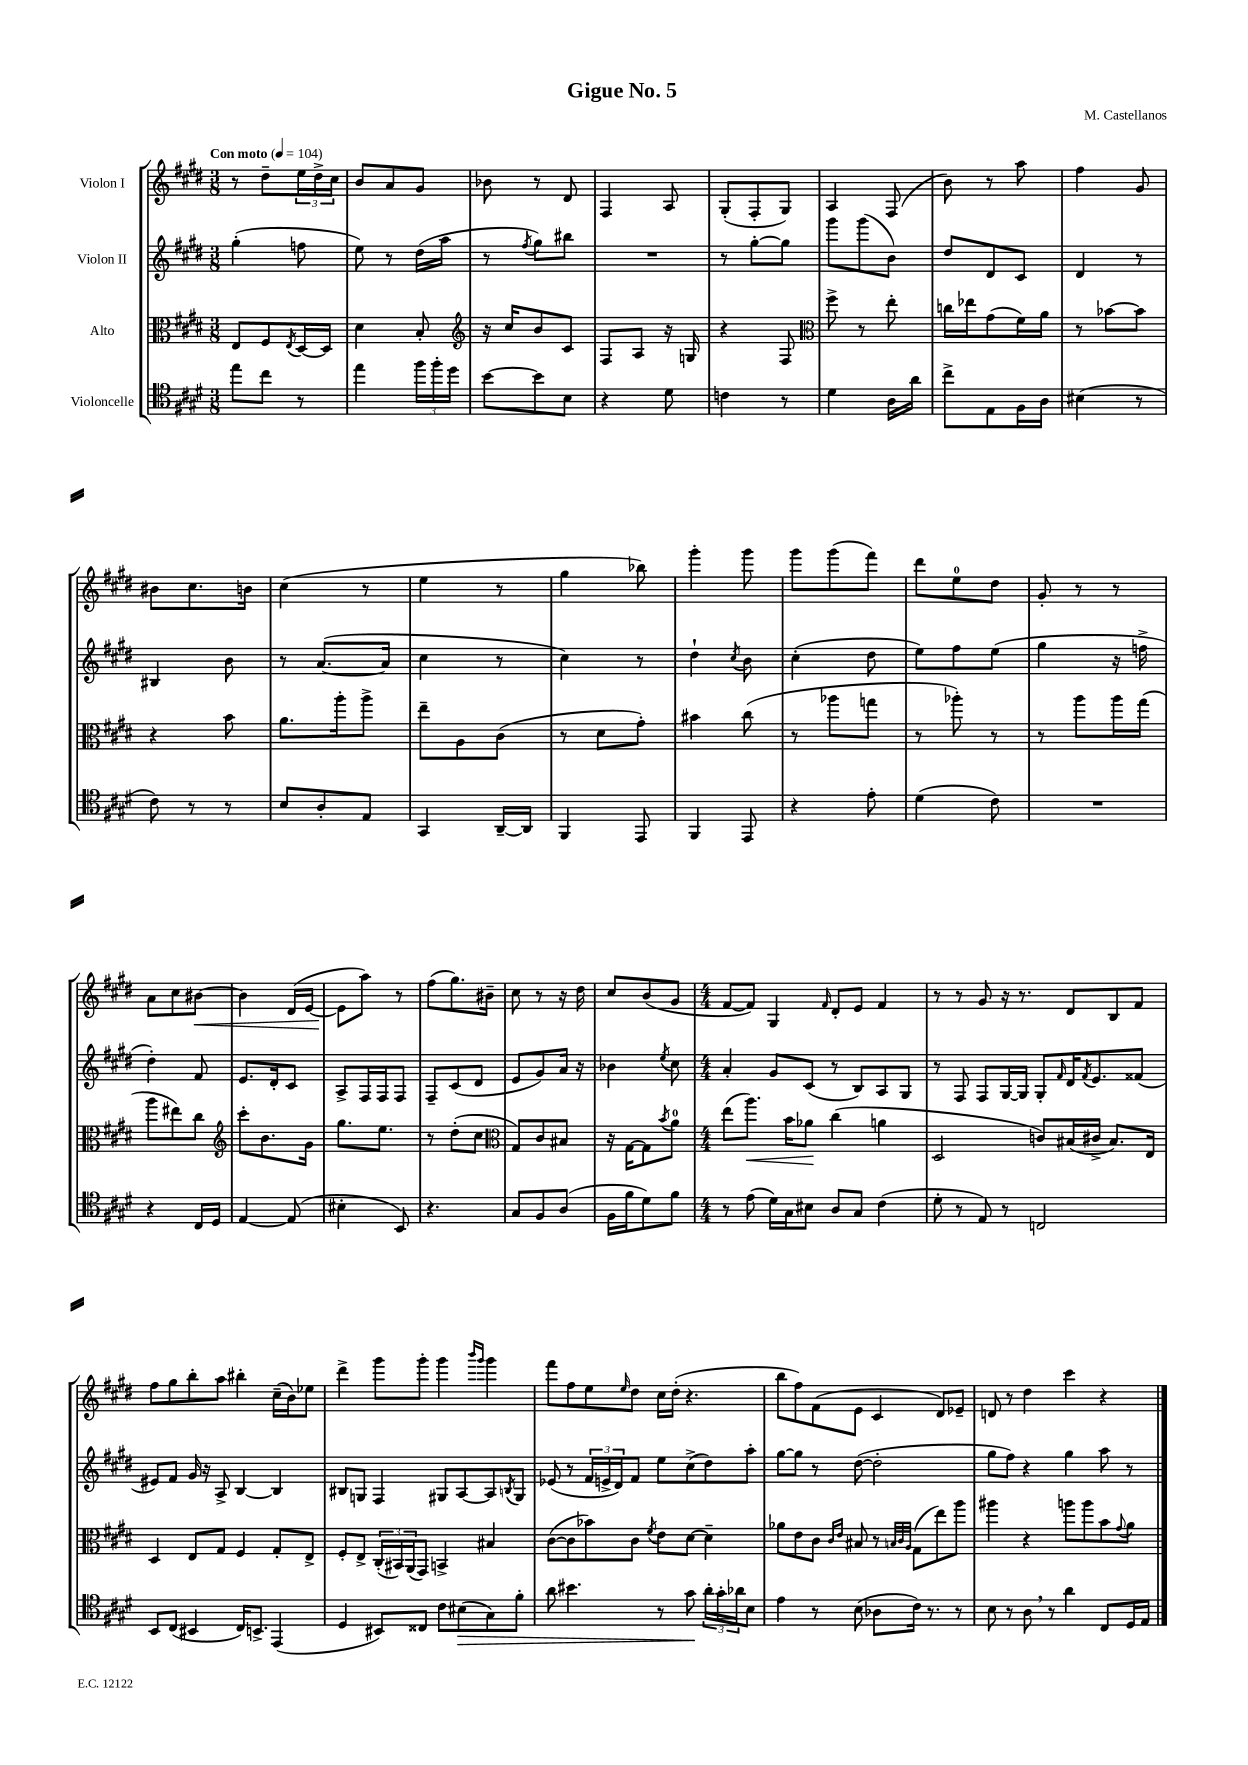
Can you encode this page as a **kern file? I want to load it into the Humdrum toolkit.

**kern	**kern	**kern	**kern
*staff4	*staff3	*staff2	*staff1
*clefC4	*clefC3	*clefG2	*clefG2
*k[f#c#g#d#]	*k[f#c#g#d#]	*k[f#c#g#d#]	*k[f#c#g#d#]
*M3/8	*M3/8	*M3/8	*M3/8
*MM104	*MM104	*MM104	*MM104
8ee\L	8E/L	(4gg#'\	8r
8cc#\J	8F#/	.	8dd#~\L
.	8qE/	.	.
8r	[16D#/L	8ff\	24ee\L
.	.	.	24dd#^\
.	16D#/]JJ	.	.
.	.	.	24cc#\JJ
=	=	=	=
4ee\	4d#\	8ee\)	8b/L
.	.	8r	8a/
24ff#\LL	8B'/	(16dd#\LL	8g#/J
24ff#'\	.	.	.
.	.	16aa\JJ	.
24dd#\JJ	.	.	.
=	=	=	=
*	*clefG2	*	*
[8b\L	16r	8r	8b-\
.	16cc#/LK	.	.
.	.	8qff#/	.
8b\]	8b/	8gg#\L)	8r
8B\J	8c#/J	8bb#\J	8d#/
=	=	=	=
4r	8F#/L	4.r	4F#/
.	8A/J	.	.
8d#\	16r	.	8A/
.	16G/	.	.
=	=	=	=
4c\	4r	8r	(8G#'/L
.	.	[8gg#'\L	8F#'/
8r	8F#/	8gg#\]J	8G#/J)
=	=	=	=
*	*clefC3	*	*
4d#\	8ff#^\	8ggg#\L	4A/
.	8r	(8ggg#\	.
16A\LL	8ee'\	8b\J)	(8F#/
16a\JJ	.	.	.
=	=	=	=
8cc#^\L	16cc\LL	8dd#/L	8b\)
.	16ee-\J	.	.
8E\	(8g#\	8d#/	8r
16F#\L	16f#\L)	8c#/J	8aa\
16A\JJ	16a\JJ	.	.
=	=	=	=
(4B#\	8r	4d#/	4ff#\
.	[8b-\L	.	.
8r	8b-\]J	8r	8g#/
=	=	=	=
8c#\)	4r	4B#/	8b#\L
8r	.	.	8.cc#\
8r	8b\	8b\	.
.	.	.	16b\Jk
=	=	=	=
8B/L	8.a\L	8r	(4cc#\
8A'/	.	([8.a/L	.
.	16aa'\k	.	.
8E/J	8aa^\J	.	8r
.	.	16a/]Jk	.
=	=	=	=
4GG#/	8ee~\L	4cc#\	4ee\
.	8A\	.	.
[16AA~/LL	(8c#\J	8r	8r
16AA/]JJ	.	.	.
=	=	=	=
4FF#/	8r	4cc#\)	4gg#\
.	8d#\L	.	.
8EE/	8g#'\J)	8r	8bb-\)
=	=	=	=
4FF#/	4b#\	4dd#`\	4ggg#'\
.	.	8qcc#/	.
8EE/	(8cc#\	8b\	8ggg#\
=	=	=	=
4r	8r	(4cc#'\	8ggg#\L
.	8aa-\L	.	(8ggg#\
8e'\	8gg\J	8dd#\	8fff#\J)
=	=	=	=
(4d#\	8r	8ee\L)	8ddd#\L
.	8aa-'\)	8ff#\	8ee\
8c#\)	8r	(8ee\J	8dd#\J
=	=	=	=
4.r	8r	4gg#\	8g#'/
.	8aa\L	.	8r
.	16aa\L	16r	8r
.	(16gg#\JJ	16ff^\	.
=	=	=	=
4r	8aa\L	4dd#'\)	8a\L
.	8ee#\)	.	8cc#\
16C#/LL	8cc#\J	8f#/	[8b#\J
16D#/JJ	.	.	.
=	=	=	=
*	*clefG2	*	*
[4E/	8ccc#'\L	8.e/L	4b#\]
.	8.b\	.	.
.	.	16d#'/k	.
(8E/]	.	8c#/J	(16d#/LL
.	16g#\Jk	.	[16e/JJ
=	=	=	=
4B#'\	8.gg#\L	8A^/L	8e\]L
.	.	16F#/L	8aa\J)
.	8.ee\J	16F#/J	.
8BB/)	.	8F#/J	8r
=	=	=	=
4.r	8r	8F#~/L	(8ff#\L
.	(8dd#'\L	(8c#/	8.gg#\)
.	8cc#\J	8d#/J	.
.	.	.	16b#~\Jk
=	=	=	=
*	*clefC3	*	*
8G#/L	8G#/L)	8e/L	8cc#\
8F#/	8c#/	8g#/)	8r
(8A/J	8B#/J	16a/Jk	16r
.	.	16r	16dd#\
=	=	=	=
16F#\LL	16r	4b-\	8cc#/L
16f#\J	[16G#\LK	.	.
8d#\)	8G#\]	.	(8b/
.	8qb/	8qee/	.
8f#\J	8a\J	8cc#\	8g#/J
=	=	=	=
*M4/4	*M4/4	*M4/4	*M4/4
8r	(8ee\L	4a'/	[8f#/L
(8e\	8.aa\J)	.	8f#/]J)
16d#\LL)	.	8g#/L	4G#/
16G#\J	16b\LK	.	.
8B#\J	8a-\J	(8c#/J	.
.	.	.	16qqf#/
8A/L	(4cc#\	8r	8d#'/L
8G#/J	.	8B/L)	8e/J
(4c#\	4a\	8A/	4f#/
.	.	8G#/J	.
=	=	=	=
8d#'\	2D#/	8r	8r
8r	.	8F#/	8r
8E/)	.	8F#/L	8g#/
8r	.	[16G#/L	16r
.	.	16G#/]JJ	8.r
2C/	8c/L)	8G#'/L	.
.	.	16qqf#/	.
.	(16B#/L	16d#/K	8d#/L
.	.	8qf#/	.
.	16c#^/JJ	8.e/	.
.	8.B#/L)	.	8B/
.	.	(8f##/J	8f#/J
.	16E/Jk	.	.
=	=	=	=
8BB/L	4D#/	8e#/L)	8ff#\L
(8C#/J	.	8f#/J	8gg#\
4BB#/	8E/L	16g#/	8bb'\
.	.	16r	.
.	8G#/J	8A^/	8aa\J
16C#/LK)	4F#/	[4B/	4bb#'\
8.BB^/J	.	.	.
(4EE/	8G#'/L	4B/]	(16cc#~\LL
.	.	.	16b\J)
.	8E^/J	.	8ee-\J
=	=	=	=
4D#/	8F#'/L	8B#/L	4ddd#^\
.	8E^/J	8G/J	.
8BB#/L)	(24C#'/LL	4F#/	8ggg#\L
.	24BB#/)	.	.
.	(24AA/J	.	.
8C##/J	8GG#/J)	.	8ggg#'\J
8c#\L	4BB^/	8G#/L	4ggg#\
(8B#\	.	[8A/	.
.	.	.	16qqbbb/LL
.	.	.	16qqggg#/JJ
8G#\)	4B#/	8A/]	4ggg#\
.	.	8qB/	.
8f#'\J	.	8G#/J	.
=	=	=	=
8a\	([8c#\L	(8e-/	8fff#\L
4.b#\	8c#\]	8r	8ff#\
.	8b-\)	24f#/LL	8ee\
.	.	24e^/	.
.	.	24d#/J)	.
.	.	.	16qqee/
.	8c#\J	8f#/J	8dd#\J
.	8qf#/	.	.
8r	8e\L	8ee\L	16cc#\LL
.	.	.	(16dd#'\JJ
8g#\	[8d#\J	(8cc#^\	4.r
24a'\LL	4d#~\]	8dd#\)	.
24g#'\	.	.	.
24a-\J	.	.	.
8B\J	.	8aa'\J	.
=	=	=	=
4e\	8a-\L	[8gg#\L	8bb\L
.	8e\	8gg#\]J	8ff#\)
8r	8c#\J	8r	(8f#\
.	16qqc#/LL	.	.
.	16qqe/JJ	.	.
(8B\	8B#/	([8dd#\	8e\J
8A-\L	8r	2dd#'\]	4c#/
.	32qqB/LLL	.	.
.	32qqc#/	.	.
.	32qqA/JJJ	.	.
16c#\Jk)	(8G#\L	.	.
8.r	.	.	.
.	8ee\)	.	8d#/L)
8r	8aa\J	.	8e-~/J
=	=	=	=
8B\	4aa#\	8gg#\L	8d/
8r	.	8ff#\J)	8r
8A\	4r	4r	4dd#\
8r	.	.	.
4a\	8aa\L	4gg#\	4ccc#\
.	8aa\	.	.
8C#/L	8b\	8aa\	4r
.	8qqg#/	.	.
16D#/L	8a\J	8r	.
16E/JJ	.	.	.
==	==	==	==
*-	*-	*-	*-
